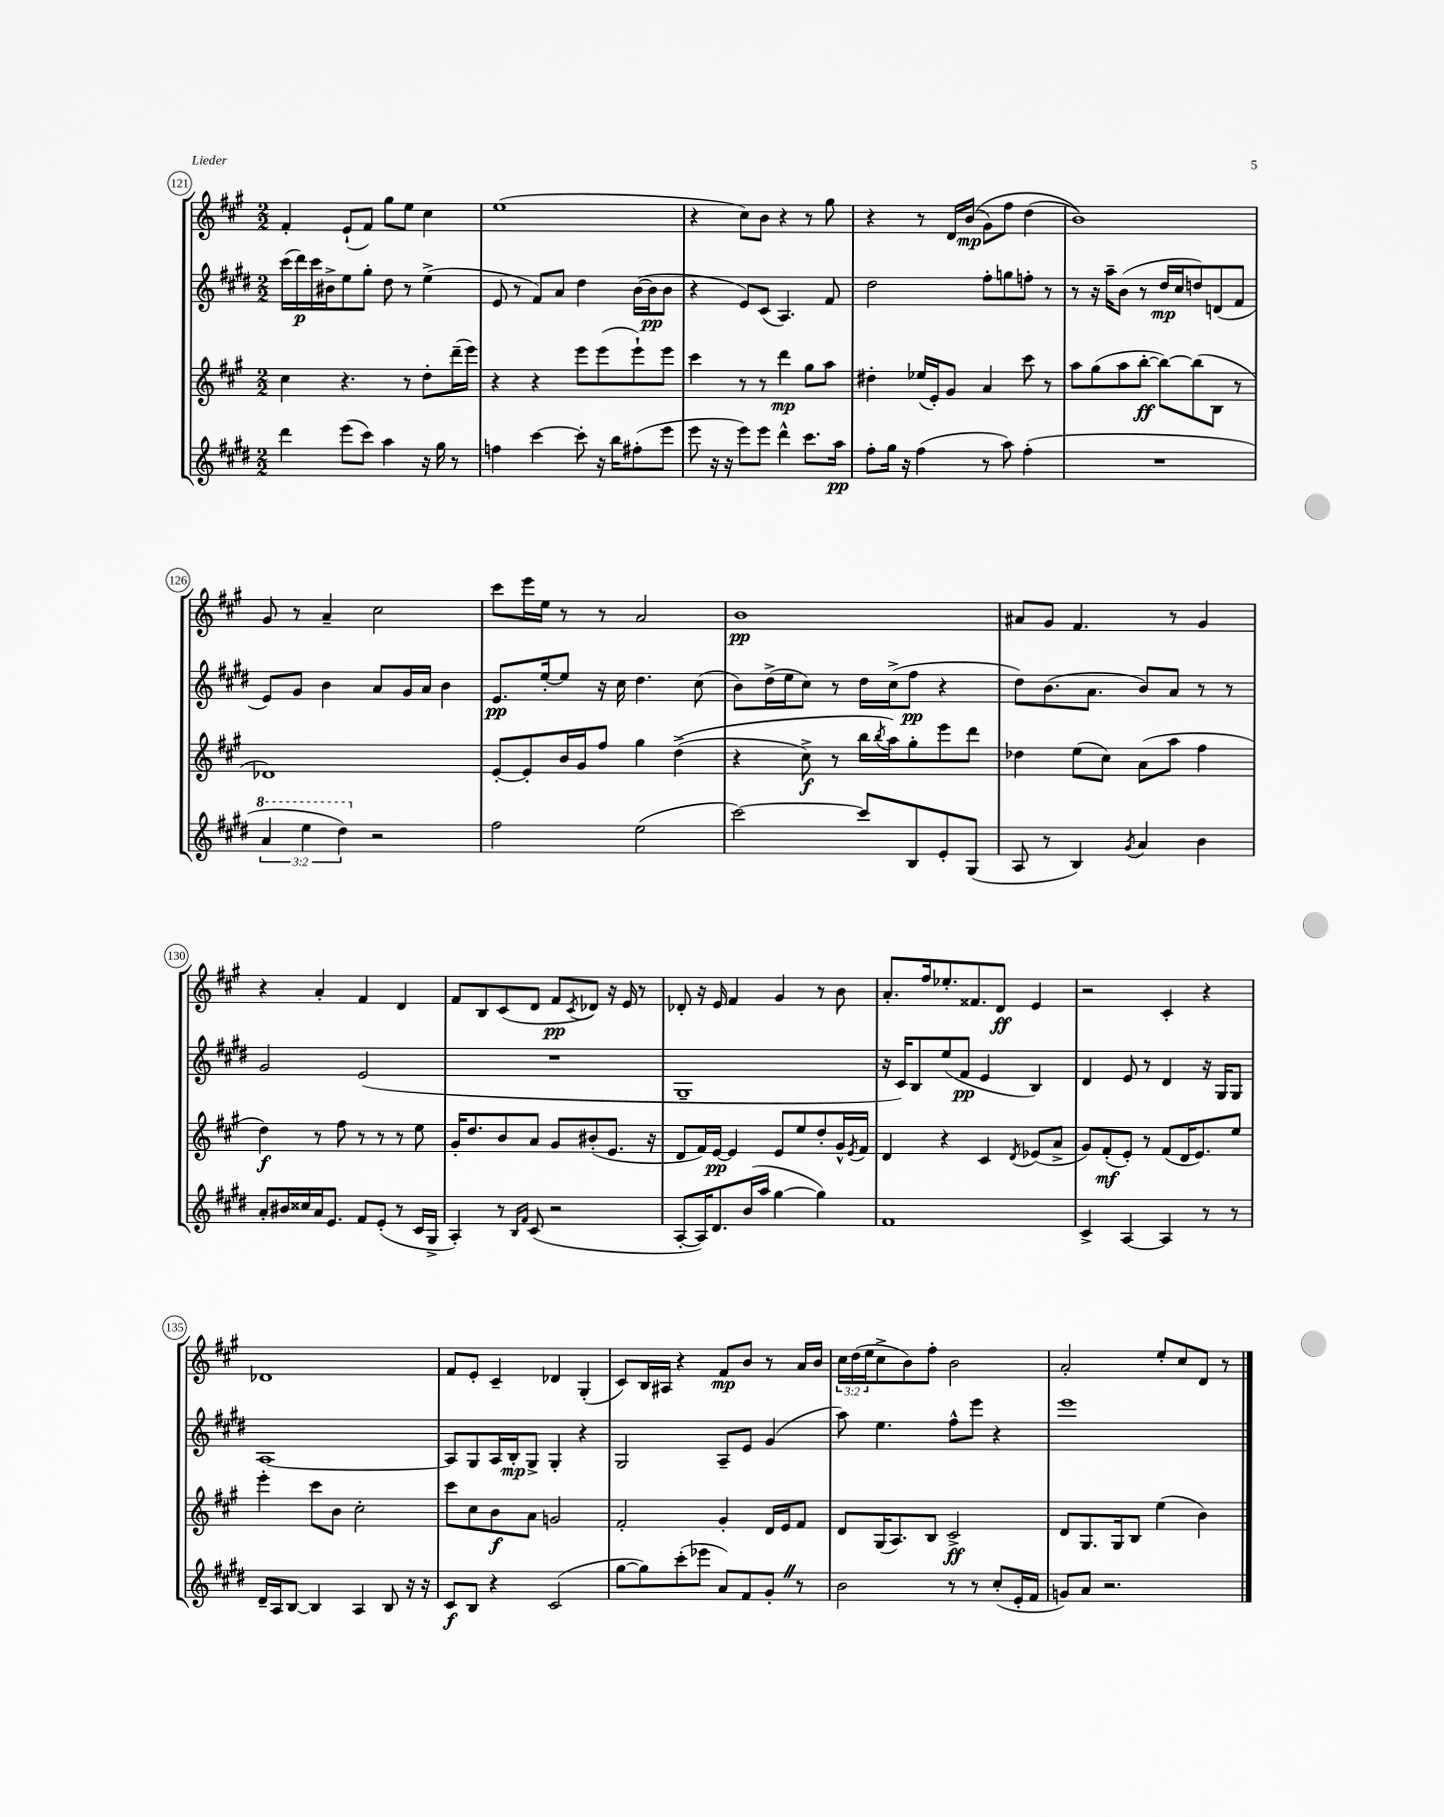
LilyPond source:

<<
\new StaffGroup <<
\new Staff = "s0" {
    \clef treble \key a \major \numericTimeSignature \time 2/2 \override Staff.TupletNumber.text = #tuplet-number::calc-fraction-text
    fis'4-. e'8-!( fis'8) gis''8 e''8 cis''4 |
    e''1( |
    r4 cis''8) b'8 r4 r8 gis''8 |
    r4 r8 d'16 b'16\mp(\( gis'8) fis''8 d''4( |
    b'1)\) |
    gis'8 r8 a'4-- cis''2 |
    cis'''8 e'''16 e''16 r8 r8 a'2 |
    b'1\pp |
    ais'8 gis'8 fis'4. r8 gis'4 |
    r4 a'4-. fis'4 d'4 |
    fis'8 b8 cis'8( d'8 fis'8\pp \acciaccatura { cis'8 } des'8) r16 e'16 r8 |
    des'8-. r16 e'16 fis'4 gis'4 r8 b'8 |
    a'8.-. fis''16 ees''8.-. fisis'8. d'8\ff e'4 |
    r2 cis'4-. r4 |
    des'1 |
    fis'8 e'8-. cis'4-- des'4 gis4-.( |
    cis'8) b16 ais16 r4 fis'8\mp b'8 r8 a'16 b'16 |
    \tuplet 3/2 { cis''16 d''16( e''16 } cis''8-> b'8) fis''8-. b'2 |
    a'2-. e''8-. cis''8 d'8 r8 \bar "|." |
}
\new Staff = "s1" {
    \clef treble \key e \major \numericTimeSignature \time 2/2
    cis'''16( dis'''16\p) cis'''16 bis'16-> e''8 gis''8-. dis''8 r8 e''4->( |
    e'8 r8 fis'8) a'8 dis''4 b'16~( b'16\pp b'8 |
    r4 e'8) cis'8( a4.) fis'8 |
    dis''2 fis''8-. g''8 f''8-. r8 |
    r8 r16 a''16-- b'8( r8 dis''16\mp cis''16 d''8) d'8( fis'8 |
    e'8) gis'8 b'4 a'8 gis'16 a'16 b'4 |
    e'8.\pp e''16~-. e''8 r16 cis''16 dis''4. cis''8( |
    b'8) dis''16->( e''16 cis''8) r8 dis''16 cis''16->( fis''8\pp r4 |
    dis''8) b'8.( a'8. b'8) a'8 r8 r8 |
    gis'2 e'2( |
    R1 |
    gis1-- |
    r16 cis'16) b8 e''8( fis'8\pp e'4 b4) |
    dis'4 e'8 r8 dis'4 r16 gis16 gis8 |
    a1~ |
    a8 gis8 a16 b16-.\mp gis8-> gis4-. r4 |
    gis2 a8-- e'8 gis'4( |
    a''8) e''4. fis''8-^ e'''8 r4 |
    e'''1 \bar "|." |
}
\new Staff = "s2" {
    \clef treble \key a \major \numericTimeSignature \time 2/2
    cis''4 r4. r8 d''8-. d'''16--( e'''16) |
    r4 r4 e'''8 e'''8( e'''8-!) e'''8 |
    cis'''4 r8 r8 d'''4\mp gis''8 a''8 |
    dis''4-. ees''16( e'16-.) gis'8 a'4 cis'''8 r8 |
    a''8 gis''8( a''8 b''8~-.\ff b''8~) b''8( b8 r8 |
    des'1) |
    e'8~-. e'8-. b'16 gis'16 fis''8 gis''4 d''4->(\( |
    r4 cis''8->\f) r8 b''16 \acciaccatura { b''8 } a''16\) gis''8-. e'''8 d'''8 |
    des''4 e''8( cis''8) a'8( a''8 fis''4 |
    d''4\f) r8 fis''8 r8 r8 r8 e''8 |
    gis'16-. d''8. b'8 a'8 gis'8 bis'8-.( e'8. r16 |
    d'8 fis'16) e'16~\pp e'4 e'8 e''8 d''8-. gis'16-^ \acciaccatura { e'8 } fis'16 |
    d'4 r4 cis'4 \acciaccatura { d'8 } ees'8( a'8-> |
    gis'8) fis'8-.\mf( e'8-.) r8 fis'8( d'16 e'8.) e''8 |
    e'''4-. cis'''8 b'8 cis''2-. |
    cis'''8 cis''8 b'8\f a'8 g'2 |
    fis'2-. gis'4-. d'16 e'16 fis'8 |
    d'8 gis16( a8.) b8 cis'2->\ff |
    d'8 gis8. gis16 b8 e''4( b'4) \bar "|." |
}
\new Staff = "s3" {
    \clef treble \key e \major \numericTimeSignature \time 2/2 \override Staff.TupletNumber.text = #tuplet-number::calc-fraction-text
    dis'''4 e'''8( cis'''8) a''4 r16 gis''16 r8 |
    f''4 cis'''4~ cis'''8-. r16 b''16 fis''8-.( e'''8 |
    e'''8 r16 r16 e'''8) e'''8 dis'''4-^ cis'''8. a''16\pp |
    fis''8-. gis''16 r16 fis''4( r8 a''8) fis''4-.( |
    R1 |
    \tuplet 3/2 { \ottava #1 a''4 e'''4 dis'''4) \ottava #0 } r2 |
    fis''2 e''2( |
    cis'''2~) cis'''8 b8 e'8-. gis8( |
    a8 r8 b4) \acciaccatura { gis'8 } a'4 b'4 |
    a'8-. bis'16 cisis''16 a'16 e'8. fis'8 e'8-.( r8 cis'16 gis16-> |
    a4-.) r8 \grace { b16 fis'16 } cis'8( r2 |
    a8~-. a16) dis'8. b'16( a''16 gis''4~ gis''4) |
    fis'1 |
    cis'4-> a4~ a4 r8 r8 |
    dis'16-- a16 b8~ b4 a4 b8 r16 r16 |
    cis'8\f b8 r4 cis'2( |
    gis''8~ gis''8) cis'''8-.( ees'''8 a'8) fis'8 gis'8-. \once \override BreathingSign.text = \markup { \musicglyph "scripts.caesura.straight" } \breathe r8 |
    b'2 r8 r8 cis''8-.( e'16-. fis'16 |
    g'8) a'8 r2. \bar "|." |
}
>>
>>
\layout { \context { \Score currentBarNumber = #121 \override BarNumber.stencil = #(make-stencil-circler 0.1 0.3 ly:text-interface::print) } }
